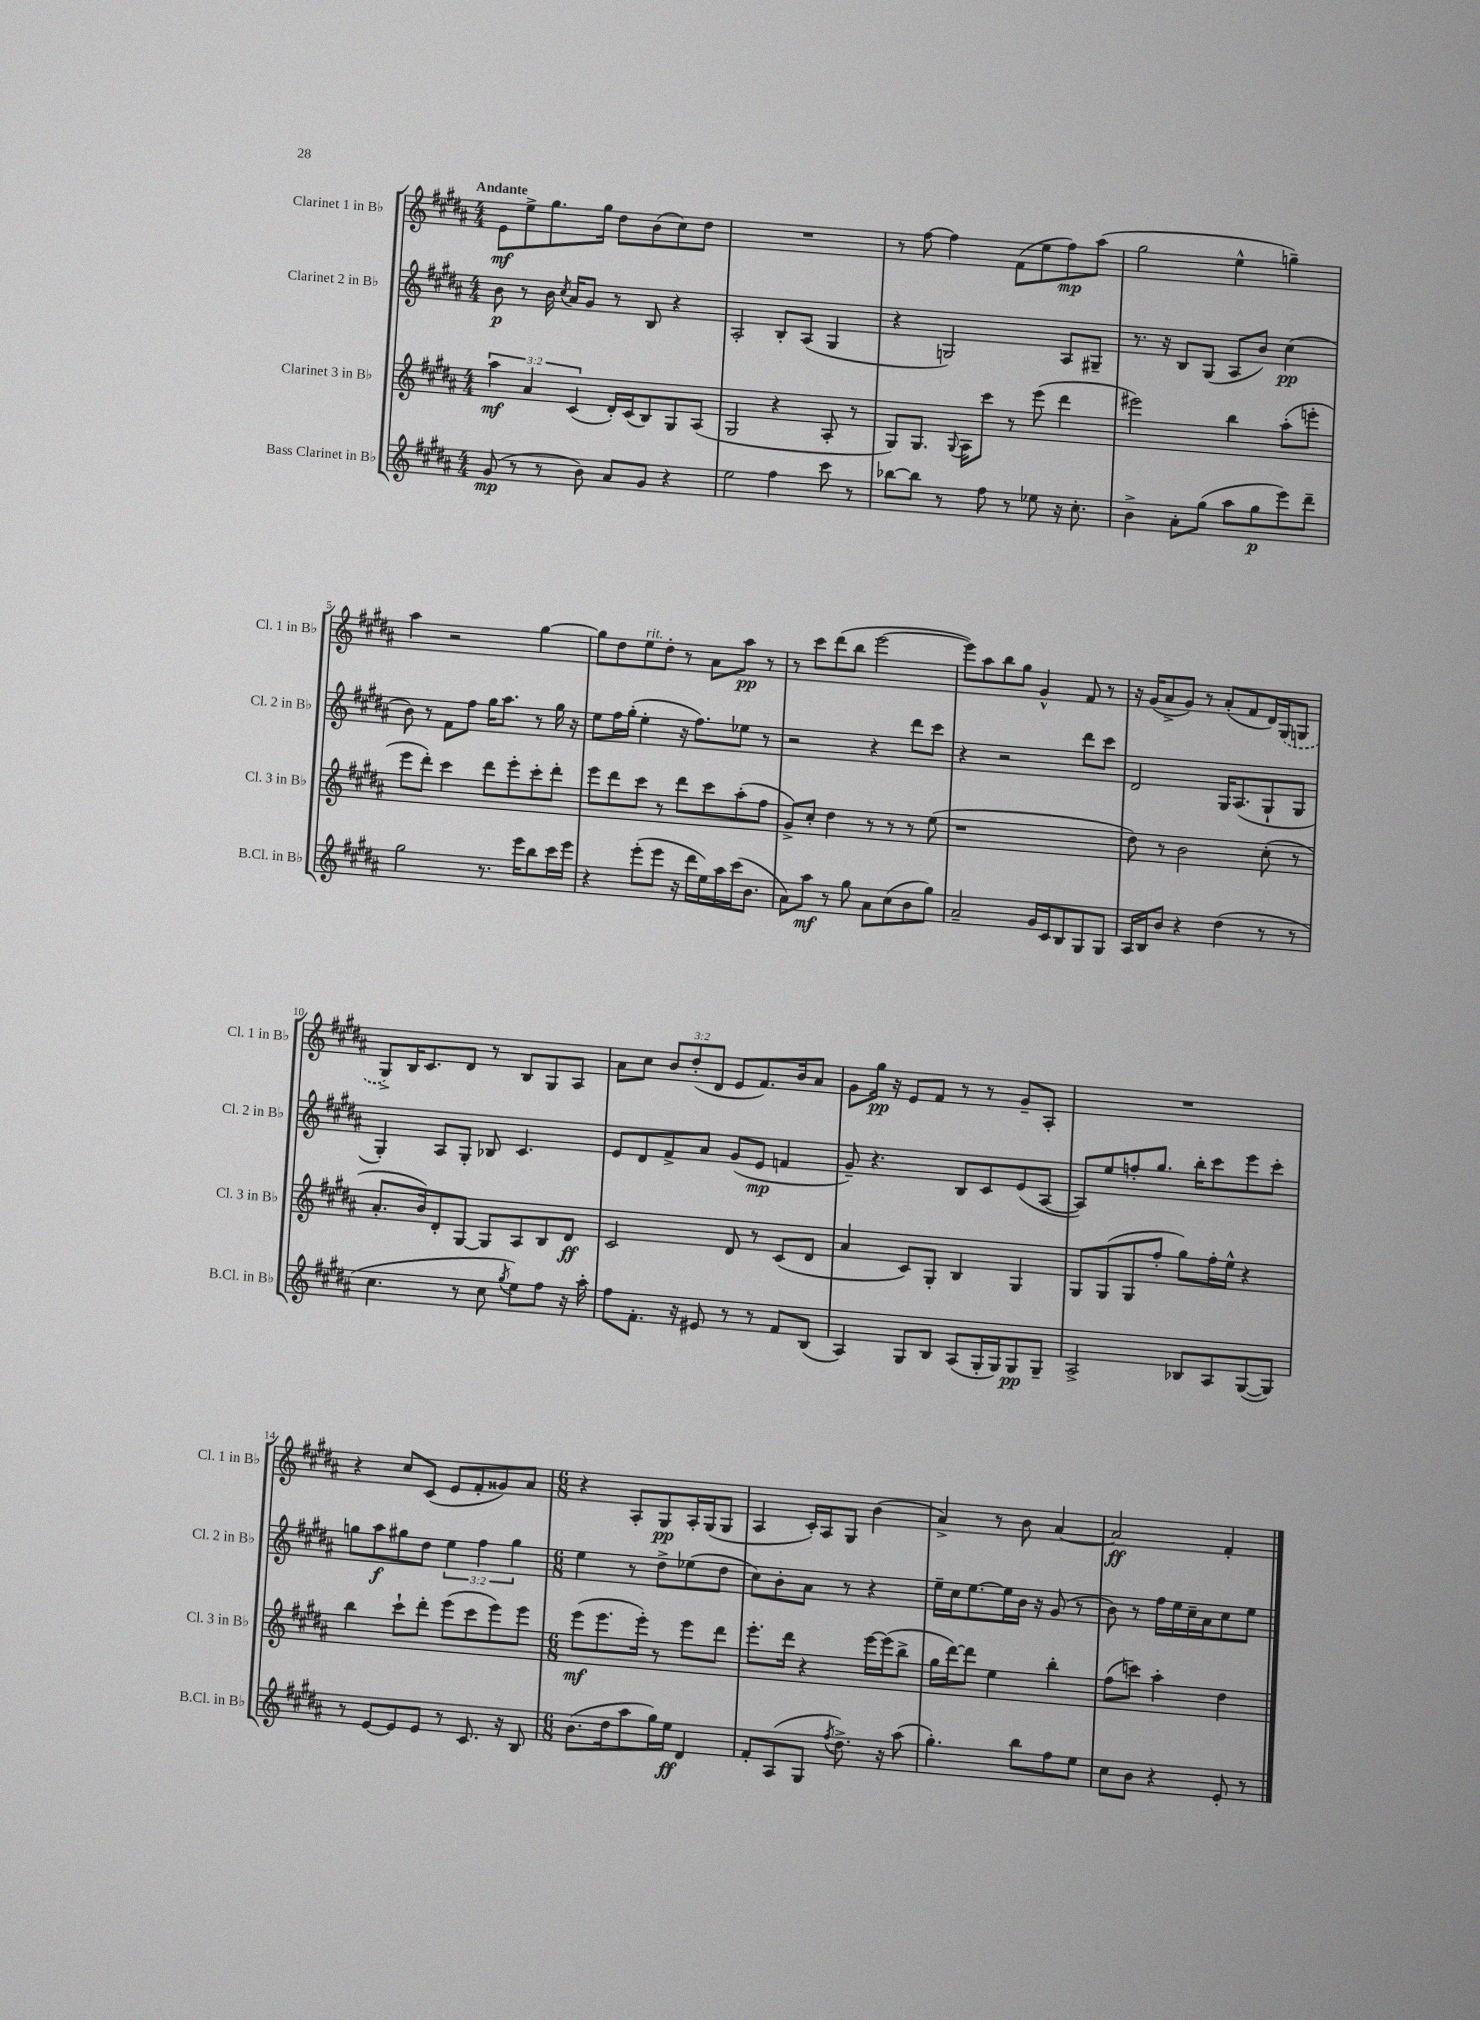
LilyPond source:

<<
\new StaffGroup <<
\new Staff = "s0" \with { instrumentName = "Clarinet 1 in Bb" shortInstrumentName = "Cl. 1 in Bb" } {
    \clef treble \key b \major \numericTimeSignature \time 4/4 \override Staff.TupletNumber.text = #tuplet-number::calc-fraction-text \tempo "Andante"
    \autoBeamOff e'8[\mf e''8-> gis''8. gis''16] dis''8[ b'8( cis''8) dis''8] |
    R1 |
    r8 fis''8~ fis''4 fis'8[( e''8 fis''8\mp) ais''8]( |
    gis''2 e''4-^ g''4--) |
    ais''4 r2 gis''4~ |
    gis''8[ dis''8 e''8^\markup { \italic "rit." } dis''8]-. r8 ais'8[ ais''8]\pp r8 |
    r8 cis'''8[ dis'''8( b''8] e'''2~ |
    e'''8[) ais''8 b''8 gis''8] gis'4-^ fis'8 r8 |
    r16 gis'16[( ais'8-> gis'8]) r8 ais'8[-.( fis'8 dis'16) \once \slurDashed gis16( g8] |
    gis8[->) b16 cis'8. dis'8] r8 b8[ gis8 ais8] |
    ais'8[ cis''8] \tuplet 3/2 { b'8[ dis''8-.( dis'8] } e'8[ fis'8.) b'16 ais'8] |
    gis'8[ gis''16]\pp r16 e'8[ fis'8] r8 r8 gis'8[-- ais8]-. |
    R1 |
    r4 cis''8[ cis'8]( e'8[ fis'8-. gisis'8) ais'8] |
    \numericTimeSignature \time 6/8 r4 ais8[-. gis8\pp ais16-. gis16( gis8] |
    ais4 cis'16[-.) ais16 gis8] b'4( |
    ais'4->) r8 b'8 ais'4~ |
    ais'2\ff fis'4-. \bar "|." |
}
\new Staff = "s1" \with { instrumentName = "Clarinet 2 in Bb" shortInstrumentName = "Cl. 2 in Bb" } {
    \clef treble \key b \major \numericTimeSignature \time 4/4 \override Staff.TupletNumber.text = #tuplet-number::calc-fraction-text
    \autoBeamOff b'8\p r8 b'16 \acciaccatura { cis''8 } ais'16[ gis'8] r8 b8 r4 |
    ais2-. b8[-. ais8]( gis4 |
    r4 g2) ais8[ gis8]-- |
    r8. r16 b8[ gis8]( ais8[ b'8]) cis''4\pp( |
    b'8) r8 fis'8[ fis''8] gis''16[ ais''8.] r8 gis''16 r16 |
    e''8[ fis''16 gis''16]-.( e''4-. r16 fis''8.[) ees''8] r8 |
    r2 r4 dis'''8[ cis'''8] |
    r4 r2 dis'''8[ cis'''8] |
    dis'2 gis16[ ais8.( gis8-! gis8] |
    gis4-.) ais8[ gis8]-. bes8 cis'4. |
    e'8[ dis'8 fis'8-> ais'8] gis'8[( e'8]\mp f'4 |
    gis'8--) r4. b8[ cis'8 e'8( ais8]~ |
    ais8[) e''8 f''8-. gis''8.] b''16[-. cis'''8 e'''8 cis'''8]-. |
    g''8[ ais''8\f gis''8 dis''8] \tuplet 3/2 { e''4 fis''4 gis''4 } |
    \numericTimeSignature \time 6/8 e''4 r8 dis''8[-> ees''8( dis''8] |
    cis''8[) b'8-. ais'8] r8 r4 |
    e''16[-- cis''16 e''8.~ e''16 b'16] r16 gis'8( r8 |
    b'8) r8 fis''16[ e''16 cis''16-- ais'16 cis''8 e''8] \bar "|." |
}
\new Staff = "s2" \with { instrumentName = "Clarinet 3 in Bb" shortInstrumentName = "Cl. 3 in Bb" } {
    \clef treble \key b \major \numericTimeSignature \time 4/4 \override Staff.TupletNumber.text = #tuplet-number::calc-fraction-text
    \autoBeamOff \tuplet 3/2 { ais''4\mf ais'4 cis'4( } dis'16[-.) cis'16( b8) gis8 ais8]( |
    gis2 r4 ais8-. r8 |
    gis8[) gis8.] \appoggiatura { gis8 } ais16[ cis'''8] r8 e'''8( dis'''4 |
    eis'''2) b''4 ais''8[-.( e'''8]-. |
    e'''8[ dis'''8]-.) cis'''4 dis'''8[ e'''8-. cis'''8-. dis'''8]-. |
    e'''8[ dis'''8 cis'''8] r8 dis'''8[ cis'''8 ais''8-.( fis''8] |
    gis'8[->) cis''8]-. dis''4 r8 r8 r8 e''8( |
    r1 |
    dis''8) r8 b'2 cis''8-.( r8 |
    ais'8.[-. b'16) dis'8-. gis8]~ gis8[ ais8 b8 dis'8]\ff |
    cis'2 dis'8 r8 cis'8[( dis'8] |
    ais'4 cis'8[) gis8]-. b4 gis4 |
    gis8[ gis8( gis8 fis''8]-. gis''8[) fis''16-. e''16]-^ r4 |
    b''4 cis'''8[-! dis'''8]-. e'''8[( cis'''8 e'''8) e'''8] |
    \numericTimeSignature \time 6/8 e'''8[\mf( e'''8. e'''16]-.) r8 e'''8[ dis'''8] |
    e'''8.[-. dis'''16] r4 e'''16[~ e'''16( b''8]-> |
    gis''16[ dis'''16~) dis'''8] e''4 b''4-. |
    fis''8[( c'''8]) ais''4-. dis''4 \bar "|." |
}
\new Staff = "s3" \with { instrumentName = "Bass Clarinet in Bb" shortInstrumentName = "B.Cl. in Bb" } {
    \clef treble \key b \major \numericTimeSignature \time 4/4
    \autoBeamOff gis'8\mp( r8 r8 b'8) ais'8[ gis'8] r4 |
    e''2 fis''4 cis'''8 r8 |
    bes''8[~ bes''8] r8 fis''8 r8 ees''8 r16 cis''8.-. |
    b'4-> ais'8[-. gis''8]( ais''8[ gis''8\p e'''8) dis'''8]-- |
    gis''2 r8. e'''16[ b''8 cis'''16 e'''16] |
    r4 e'''8[-.( e'''8] r16 dis'''16[ e''16) ais''16 cis'''16( b'8.] |
    ais'8[) ais''8]\mf r8 gis''8 ais'8[ cis''8( b'8 gis''8]) |
    ais'2-- gis'16[ cis'16 b8 gis8 gis8] |
    ais16[ b16 b'8] r4 dis''4( r8 r8 |
    cis''4. r8 cis''8 \acciaccatura { gis''8 } e''8[) fis''8] r16 ais''16-. |
    fis''8[ fis'8.]-. r16 eis'8 r8 r8 fis'8[ b8]( |
    ais4) gis8[ b8] ais8[( gis16-. gis16) gis8\pp gis8]-- |
    ais2-> bes8[ ais8 gis8~( gis8]) |
    r8 e'8[~ e'8 e'8] r8 cis'8. r16 b8 |
    \numericTimeSignature \time 6/8 b'8.[( dis''16 ais''8 gis''16) e''16]\ff dis'4 |
    fis'8[-. ais8( gis8] \acciaccatura { fis''8 } dis''8.->) r16 ais''8( |
    gis''4.-.) b''8[ fis''8 e''8] |
    cis''8[ b'8] r4 e'8-. r8 \bar "|." |
}
>>
>>
